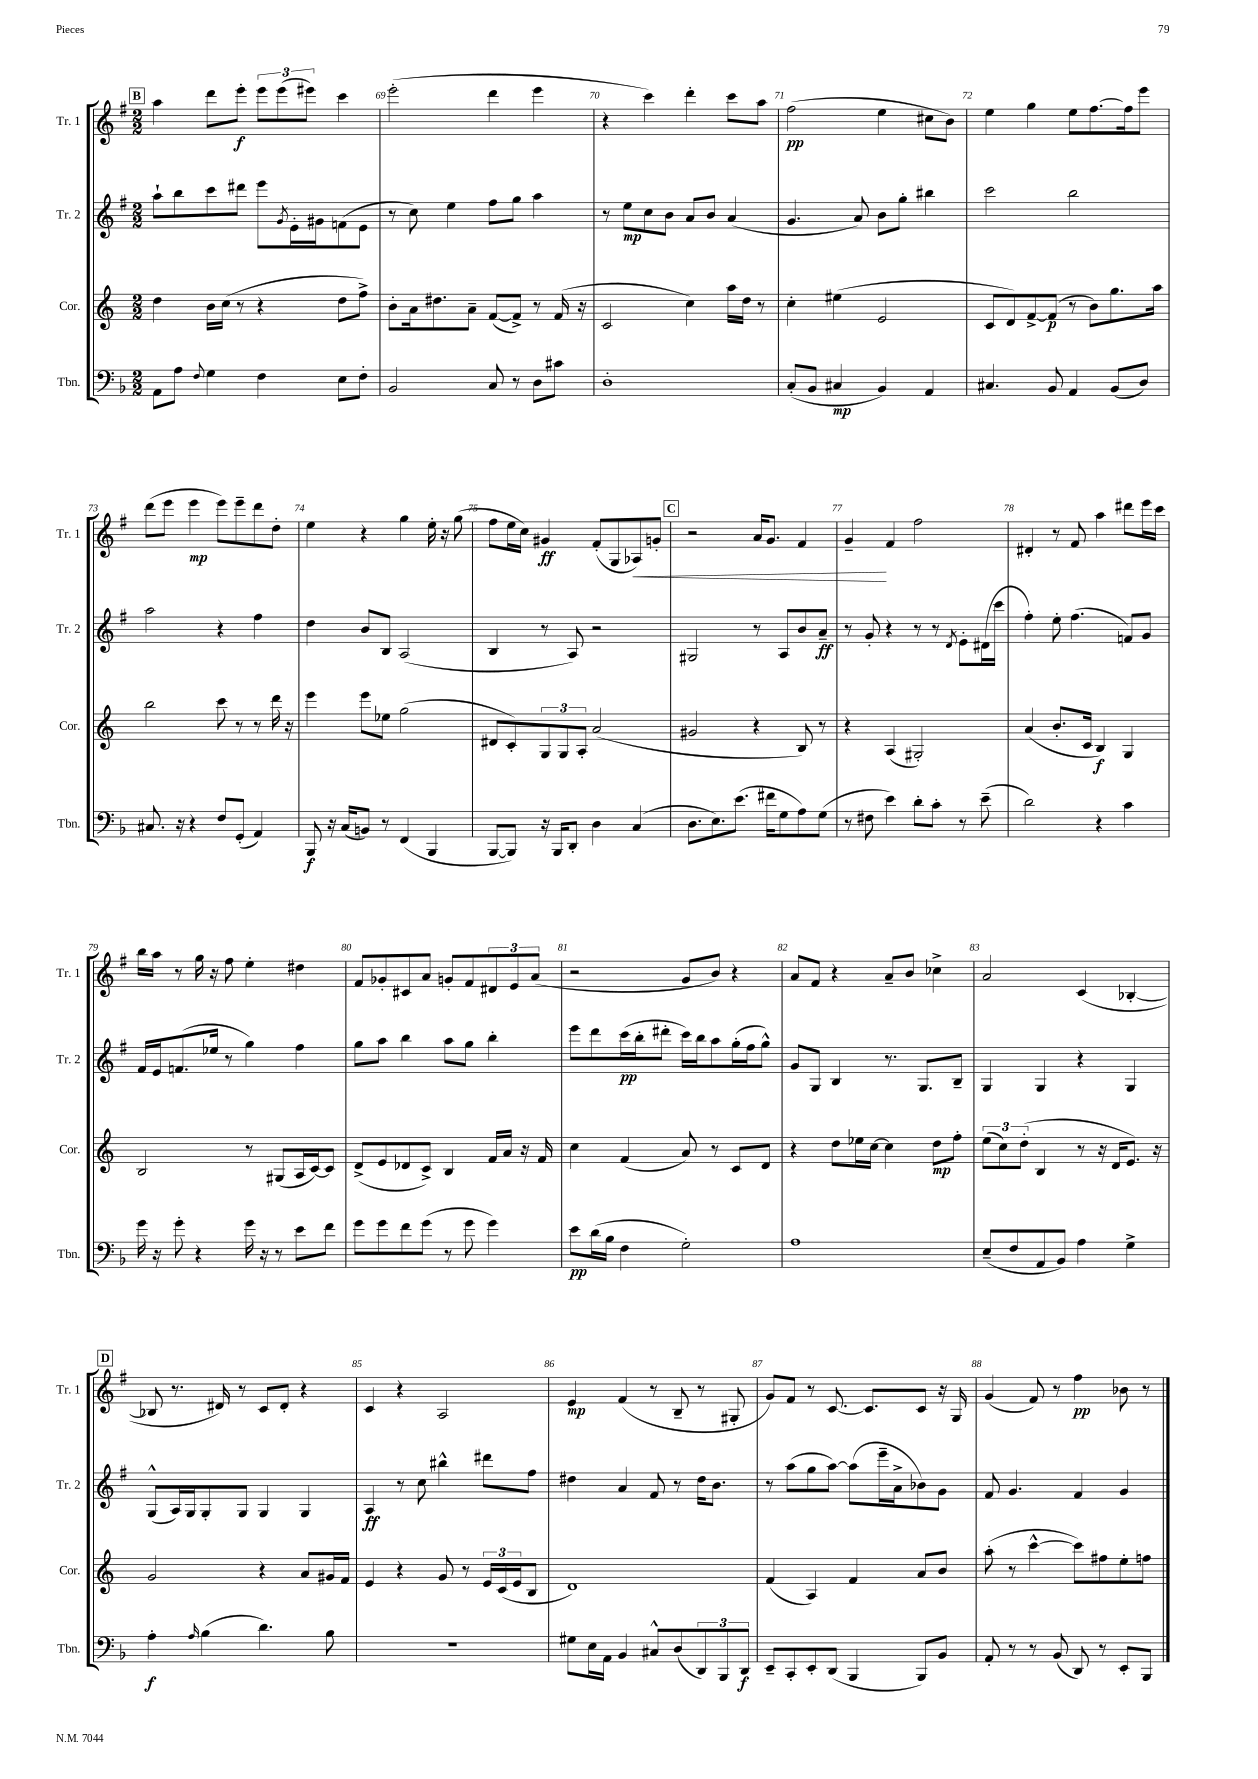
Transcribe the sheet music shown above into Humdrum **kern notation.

**kern	**dynam	**kern	**dynam	**kern	**dynam	**kern	**dynam
*part4	*part4	*part3	*part3	*part2	*part2	*part1	*part1
*staff4	*staff4	*staff3	*staff3	*staff2	*staff2	*staff1	*staff1
*I"Tbn.	*	*I"Cor.	*	*I"Tr. 2	*	*I"Tr. 1	*
*I'Tbn.	*	*I'Cor.	*	*I'Tr. 2	*	*I'Tr. 1	*
*clefF4	*	*clefG2	*	*clefG2	*	*clefG2	*
*k[b-]	*	*k[]	*	*k[f#]	*	*k[f#]	*
*M2/2	*	*M2/2	*	*M2/2	*	*M2/2	*
!!LO:REH:place=s1:t=B
=68	=68	=68	=68	=68	=68	=68	=68
8AA\L	.	4dd\	.	8aa`\L	.	4aa\	.
8A\J	.	.	.	8bb\	.	.	.
8qqF/	.	.	.	.	.	.	.
4G\	.	16b\LL	.	8ccc\	.	8ddd\L	.
.	.	(16cc\JJ	.	.	.	.	.
.	.	8r	.	8ddd#X\J	.	8eee'\J	f
4F\	.	4r	.	8eee\L	.	12eee\L	.
.	.	.	.	.	.	(12eee\	.
.	.	.	.	8qg/	.	.	.
.	.	.	.	16e'\L	.	.	.
.	.	.	.	.	.	12eee#X\J)	.
.	.	.	.	16g#X\J	.	.	.
8E\L	.	8dd\L	.	(8fn\	.	4ccc\	.
8F'\J	.	8ff^\J)	.	8e\J	.	.	.
=69	=69	=69	=69	=69	=69	=69	=69
2BB-/	.	8b'\L	.	8r	.	(2eee'\	.
.	.	16a\k	.	8cc\)	.	.	.
.	.	8.dd#X\	.	.	.	.	.
.	.	.	.	4ee\	.	.	.
.	.	8a~\J	.	.	.	.	.
8C/	.	([8f/L	.	8ff#\L	.	4ddd\	.
8r	.	8f^/J])	.	8gg\J	.	.	.
8D\L	.	8r	.	4aa\	.	4eee\	.
8c#X\J	.	(16f/	.	.	.	.	.
.	.	16r	.	.	.	.	.
=70	=70	=70	=70	=70	=70	=70	=70
1D'	.	2c/	.	8r	.	4r	.
.	.	.	.	8ee\L	mp	.	.
.	.	.	.	8cc\	.	4ccc\)	.
.	.	.	.	8b\J	.	.	.
.	.	4cc\)	.	8a/L	.	4ddd'\	.
.	.	.	.	8b/J	.	.	.
.	.	16aa\LL	.	(4a/	.	8ccc\L	.
.	.	16dd\JJ	.	.	.	.	.
.	.	8r	.	.	.	8aa\J	.
=71	=71	=71	=71	=71	=71	=71	=71
(8C'/L	.	4cc'\	.	4.g/	.	(2ff#\	pp
8BB-/J	.	.	.	.	.	.	.
4C#X/	mp	(4ee#X\	.	.	.	.	.
.	.	.	.	8a/)	.	.	.
4BB-/)	.	2e/	.	8b\L	.	4ee\	.
.	.	.	.	8gg'\J	.	.	.
4AA/	.	.	.	4bb#X\	.	8cc#X\L	.
.	.	.	.	.	.	8b\J)	.
=72	=72	=72	=72	=72	=72	=72	=72
4.C#X/	.	8c/L	.	2ccc\	.	4ee\	.
.	.	8d/)	.	.	.	.	.
.	.	[8f^/	.	.	.	4gg\	.
8BB-/	.	(8f/J]	p	.	.	.	.
4AA/	.	8r	.	2bb\	.	8ee\L	.
.	.	8b\L)	.	.	.	[8.ff#\	.
(8BB-/L	.	8.gg\	.	.	.	.	.
.	.	.	.	.	.	16ff#\k]	.
8D/J)	.	.	.	.	.	8eee\J	.
.	.	16aa\Jk	.	.	.	.	.
!!LO:LB:g=z
=73	=73	=73	=73	=73	=73	=73	=73
8.C#X/	.	2bb\	.	2aa\	.	(8ddd\L	.
.	.	.	.	.	.	8eee\J	.
16r	.	.	.	.	.	.	.
4r	.	.	.	.	.	4eee\	mp
8F/L	.	8ccc\	.	4r	.	8eee\L)	.
(8GG'/J	.	8r	.	.	.	8eee~\	.
4AA/)	.	8r	.	4ff#\	.	8ddd\	.
.	.	16ddd\	.	.	.	8dd'\J	.
.	.	16r	.	.	.	.	.
=74	=74	=74	=74	=74	=74	=74	=74
8BBB-/	f	4eee\	.	4dd\	.	4ee\	.
16r	.	.	.	.	.	.	.
(16C/KL	.	.	.	.	.	.	.
8BBn/J)	.	8eee\L	.	8b/L	.	4r	.
8r	.	8ee-X\J	.	8B/J	.	.	.
(4FF/	.	(2gg\	.	(2A/	.	4gg\	.
4BBB-/	.	.	.	.	.	16ee'\	.
.	.	.	.	.	.	16r	.
.	.	.	.	.	.	(8gg\	.
=75	=75	=75	=75	=75	=75	=75	=75
[8BBB-/L	.	8d#X/L	.	4B/	.	8ff#\L	.
8BBB-/J])	.	8c'/)	.	.	.	16ee\L	.
.	.	.	.	.	.	16cc\JJ)	.
16r	.	12G/	.	8r	.	4g#X/	ff
16BBB-/KL	.	.	.	.	.	.	.
.	.	12G/	.	.	.	.	.
8DD'/J	.	.	.	8A/)	.	.	.
.	.	12A'/J	.	.	.	.	.
4D\	.	(2a/	.	2r	.	(8f#'/L	.
.	.	.	.	.	.	8G/	.
!	!	!	!	!	!	!	!LO:HP:b
(4C/	.	.	.	.	.	8A-X/)	<
.	.	.	.	.	.	8gn'/J	.
!!LO:REH:place=s1:t=C
=76	=76	=76	=76	=76	=76	=76	=76
8.D\L	.	2g#X/	.	2G#X/	.	2r	.
8.E\)	.	.	.	.	.	.	.
(8.e\J	.	.	.	.	.	.	.
.	.	4r	.	8r	.	16a/KL	.
16f#X\KL	.	.	.	.	.	8.g/J	.
8G\	.	.	.	8A/L	.	.	.
8A\)	.	8B/)	.	8b/	.	4f#/	.
(8G\J	.	8r	.	8a~/J	ff	.	.
=77	=77	=77	=77	=77	=77	=77	=77
8r	.	4r	.	8r	.	4g~/	.
8F#X\	.	.	.	8g'/	.	.	.
4e\)	.	(4A/	.	4r	.	4f#/	[
8d'\L	.	2G#X'/)	.	8r	.	2ff#\	.
8c'\J	.	.	.	8r	.	.	.
.	.	.	.	8qd/	.	.	.
8r	.	.	.	8e'\L	.	.	.
(8e~\	.	.	.	(16d#X\L	.	.	.
.	.	.	.	16ccc\JJ	.	.	.
=78	=78	=78	=78	=78	=78	=78	=78
2d\)	.	(4a/	.	4ff#'\)	.	4d#X'/	.
.	.	8.b'/L	.	8ee'\	.	8r	.
.	.	.	.	(4.ff#\	.	8f#/	.
.	.	16c/Jk	.	.	.	.	.
4r	.	4B/)	f	.	.	4aa\	.
4c\	.	4G/	.	8fn/L)	.	8ddd#X\L	.
.	.	.	.	8g/J	.	16eee\L	.
.	.	.	.	.	.	16ccc\JJ	.
!!LO:LB:g=z
=79	=79	=79	=79	=79	=79	=79	=79
16g\	.	2B/	.	16f#/LL	.	16bb\LL	.
16r	.	.	.	16e/J	.	16aa\JJ	.
8g'\	.	.	.	(8.fn/	.	8r	.
4r	.	.	.	.	.	16gg\	.
.	.	.	.	16ee-X/Jk	.	16r	.
.	.	.	.	8r	.	8ff#\	.
16g\	.	8r	.	4gg\)	.	4ee'\	.
16r	.	.	.	.	.	.	.
8r	.	(8G#X/L	.	.	.	.	.
8e\L	.	16A/L	.	4ff#\	.	4dd#X\	.
.	.	[16c/J)	.	.	.	.	.
8f\J	.	8c/J]	.	.	.	.	.
=80	=80	=80	=80	=80	=80	=80	=80
8g\L	.	(8d^/L	.	8gg\L	.	8f#/L	.
8g\	.	8e/	.	8aa\J	.	8g-X'/	.
8f\	.	8d-X/	.	4bb\	.	8c#X/	.
(8g\J	.	8c^/J)	.	.	.	8a/J	.
8r	.	4B/	.	8aa\L	.	8gn'/L	.
8g\	.	.	.	8gg\J	.	8f#/	.
4g\)	.	16f/LL	.	4bb'\	.	12d#X/	.
.	.	16a/JJ	.	.	.	.	.
.	.	.	.	.	.	12e/	.
.	.	16r	.	.	.	.	.
.	.	.	.	.	.	(12a/J	.
.	.	16f/	.	.	.	.	.
=81	=81	=81	=81	=81	=81	=81	=81
8e\L	pp	4cc\	.	8eee\L	.	2r	.
(16d\L	.	.	.	8ddd\	.	.	.
16B-\JJ	.	.	.	.	.	.	.
4F\	.	(4f/	.	(16ccc\L	pp	.	.
.	.	.	.	16bb'\J	.	.	.
.	.	.	.	8ddd#X'\J	.	.	.
2G'\)	.	8a/)	.	16ccc\LL)	.	8g/L	.
.	.	.	.	16bb\J	.	.	.
.	.	8r	.	8aa\	.	8b/J)	.
.	.	8c/L	.	(16gg'\L	.	4r	.
.	.	.	.	16ff#\J	.	.	.
.	.	8d/J	.	8gg^^\J)	.	.	.
=82	=82	=82	=82	=82	=82	=82	=82
1A	.	4r	.	8g/L	.	8a/L	.
.	.	.	.	8G/J	.	8f#/J	.
.	.	8dd\L	.	4B/	.	4r	.
.	.	16ee-X\L	.	.	.	.	.
.	.	[16cc\JJ	.	.	.	.	.
.	.	4cc\]	.	8.r	.	8a~/L	.
.	.	.	.	.	.	8b/J	.
.	.	.	.	8.G/L	.	.	.
.	.	8dd\L	mp	.	.	4cc-X^\	.
.	.	8ff'\J	.	8B~/J	.	.	.
=83	=83	=83	=83	=83	=83	=83	=83
(8E~/L	.	(12ee\L	.	4G/	.	2a/	.
.	.	12cc\)	.	.	.	.	.
8F/	.	.	.	.	.	.	.
.	.	(12dd'\J	.	.	.	.	.
8AA/	.	4B/	.	4G/	.	.	.
8BB-/J)	.	.	.	.	.	.	.
4A\	.	8r	.	4r	.	(4c/	.
.	.	16r	.	.	.	.	.
.	.	16d/KL	.	.	.	.	.
4G^\	.	8.e/J)	.	4G/	.	[4B-X'/	.
.	.	16r	.	.	.	.	.
!!LO:LB:g=z
!!LO:REH:place=s1:t=D
=84	=84	=84	=84	=84	=84	=84	=84
4A'\	f	2g/	.	(8G^^/L	.	8B-X/]	.
.	.	.	.	16A/L)	.	8.r	.
.	.	.	.	16G/J	.	.	.
16qqA/	.	.	.	.	.	.	.
(4B-\	.	.	.	8G'/	.	.	.
.	.	.	.	.	.	16d#X/)	.
.	.	.	.	8G/J	.	8r	.
4.d\)	.	4r	.	4G/	.	8c/L	.
.	.	.	.	.	.	8d#'/J	.
.	.	8a/L	.	4G/	.	4r	.
8B-\	.	16g#X/L	.	.	.	.	.
.	.	16f/JJ	.	.	.	.	.
=85	=85	=85	=85	=85	=85	=85	=85
1r	.	4e/	.	4A/	ff	4c/	.
.	.	4r	.	8r	.	4r	.
.	.	.	.	8cc\	.	.	.
.	.	8g/	.	4bb#X^^\	.	2A/	.
.	.	8r	.	.	.	.	.
.	.	24e/LL	.	8ddd#X\L	.	.	.
.	.	(24c/	.	.	.	.	.
.	.	24e/J	.	.	.	.	.
.	.	8B/J	.	8ff#\J	.	.	.
=86	=86	=86	=86	=86	=86	=86	=86
8G#X\L	.	1d)	.	4dd#X\	.	4e/	mp
16E\L	.	.	.	.	.	.	.
16AA\JJ	.	.	.	.	.	.	.
4BB-/	.	.	.	4a/	.	(4f#/	.
8C#X^^/L	.	.	.	8f#/	.	8r	.
(8D/	.	.	.	8r	.	8B~/	.
12DD/)	.	.	.	16dd#\KL	.	8r	.
.	.	.	.	8.b\J	.	.	.
12BBB-/	.	.	.	.	.	.	.
.	.	.	.	.	.	8G#X'/	.
12DD/J	f	.	.	.	.	.	.
=87	=87	=87	=87	=87	=87	=87	=87
8EE~/L	.	(4f/	.	8r	.	8g/L)	.
8CC'/	.	.	.	(8aa\L	.	8f#/J	.
8EE'/	.	4A/)	.	8gg\	.	8r	.
(8DD/J	.	.	.	[8aa\J)	.	[8.c/	.
4BBB-/	.	4f/	.	(8aa\L]	.	.	.
.	.	.	.	.	.	8.c/L]	.
.	.	.	.	16eee~\L	.	.	.
.	.	.	.	16a^\J	.	.	.
8BBB-/L)	.	8a/L	.	8b-X\)	.	8c/J	.
8BB-/J	.	8b/J	.	8g\J	.	16r	.
.	.	.	.	.	.	16G/	.
=88	=88	=88	=88	=88	=88	=88	=88
8AA'/	.	(8aa'\	.	8f#/	.	(4g/	.
8r	.	8r	.	4.g/	.	.	.
8r	.	[4ccc^^\	.	.	.	8f#/)	.
(8BB-/	.	.	.	.	.	8r	.
8DD/)	.	8ccc\L])	.	4f#/	.	4ff#\	pp
8r	.	8ff#X\	.	.	.	.	.
8EE'/L	.	8ee'\	.	4g/	.	8b-X\	.
8BBB-/J	.	8ffn\J	.	.	.	8r	.
==	==	==	==	==	==	==	==
*-	*-	*-	*-	*-	*-	*-	*-
